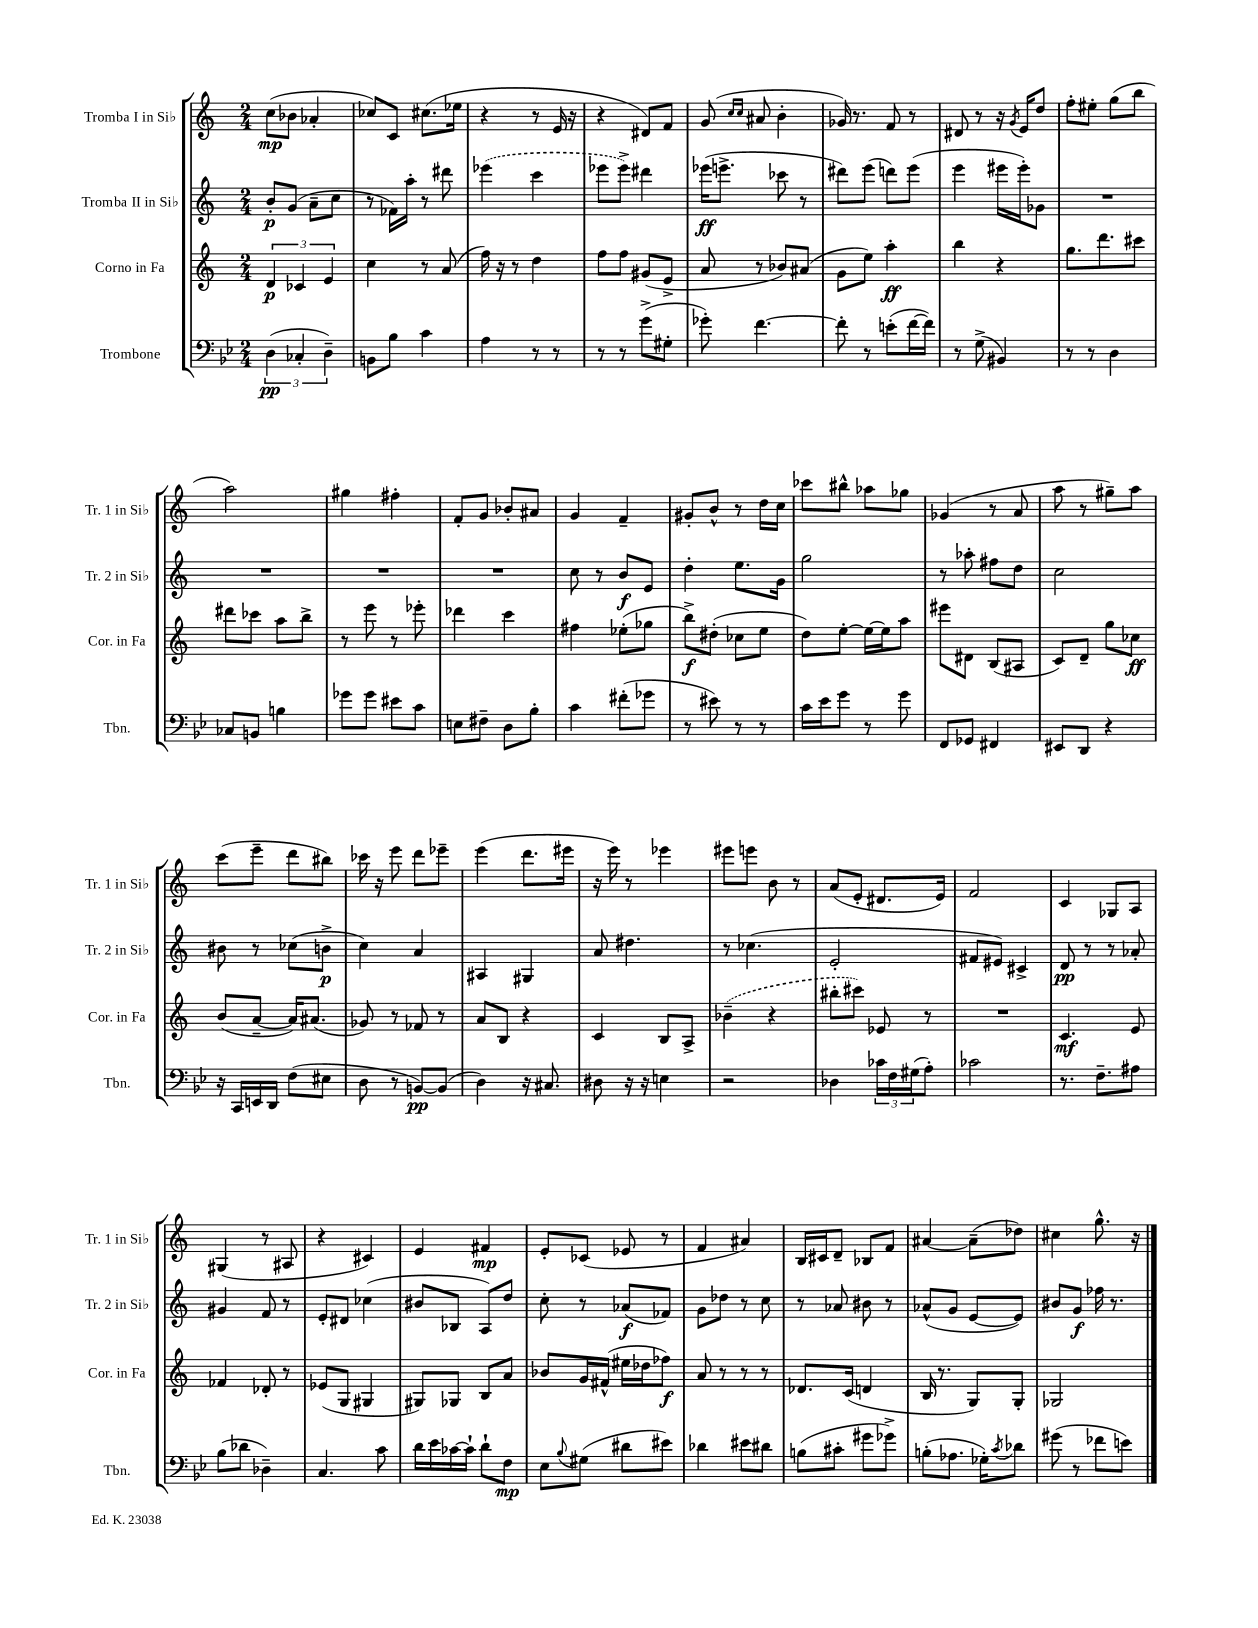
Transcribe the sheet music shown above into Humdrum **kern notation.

**kern	**dynam	**kern	**dynam	**kern	**dynam	**kern	**dynam
*part4	*part4	*part3	*part3	*part2	*part2	*part1	*part1
*staff4	*staff4	*staff3	*staff3	*staff2	*staff2	*staff1	*staff1
*I"Trombone	*	*I"Corno in Fa	*	*I"Tromba II in Si♭	*	*I"Tromba I in Si♭	*
*I'Tbn.	*	*I'Cor. in Fa	*	*I'Tr. 2 in Si♭	*	*I'Tr. 1 in Si♭	*
*clefF4	*	*clefG2	*	*clefG2	*	*clefG2	*
*k[b-e-]	*	*k[]	*	*k[]	*	*k[]	*
*M2/4	*	*M2/4	*	*M2/4	*	*M2/4	*
=1	=1	=1	=1	=1	=1	=1	=1
(6D\	pp	6d/	p	8b'/L	p	(8cc\L	mp
.	.	.	.	(8g/J	.	8b-X\J	.
6C-X'/	.	6c-X/	.	.	.	.	.
.	.	.	.	8a~\L	.	4a-X'/	.
6D~\)	.	6e/	.	.	.	.	.
.	.	.	.	8cc\J	.	.	.
=2	=2	=2	=2	=2	=2	=2	=2
8BBn\L	.	4cc\	.	8r	.	8cc-X/L)	.
8B-\J	.	.	.	16f-X\LL)	.	8c/J	.
.	.	.	.	16aa'\JJ	.	.	.
4c\	.	8r	.	8r	.	(8.cc#X\L	.
.	.	(8a/	.	8ddd#X\	.	.	.
.	.	.	.	.	.	16ee-X\Jk	.
=3	=3	=3	=3	=3	=3	=3	=3
4A\	.	16ff\)	.	(4eee-X\	.	4r	.
.	.	16r	.	.	.	.	.
.	.	8r	.	.	.	.	.
8r	.	4dd\	.	4ccc\	.	8r	.
8r	.	.	.	.	.	16e/	.
.	.	.	.	.	.	16r	.
=4	=4	=4	=4	=4	=4	=4	=4
8r	.	8ff\L	.	8eee-X\L	.	4r	.
8r	.	8ff\J	.	8eee-^\J)	.	.	.
(8g^\L	.	(8g#X/L	.	4ddd#X\	.	8d#X/L)	.
8G#X'\J	.	8e^/J	.	.	.	8f/J	.
=5	=5	=5	=5	=5	=5	=5	=5
8g-X'\)	.	8a/	.	(16eee-X\KL	ff	(8g/	.
.	.	.	.	8.eeen^\J	.	.	.
.	.	.	.	.	.	16qqcc/LL	.
.	.	.	.	.	.	16qqcc/JJ	.
[4.f\	.	8r	.	.	.	8a#X/	.
.	.	8b-X/L)	.	8ccc-X\	.	4b'\	.
.	.	(8a#X/J	.	8r	.	.	.
=6	=6	=6	=6	=6	=6	=6	=6
8f'\]	.	8g\L	.	8ddd#X\L)	.	16g-X/)	.
.	.	.	.	.	.	8.r	.
8r	.	8ee\J)	.	(8eee\J	.	.	.
(8en'\L	.	4aa'\	ff	8dddn\L)	.	8f/	.
[16f\L	.	.	.	(8eee\J	.	8r	.
16f\JJ])	.	.	.	.	.	.	.
=7	=7	=7	=7	=7	=7	=7	=7
8r	.	4bb\	.	4eee\	.	8d#X/	.
(8G^\	.	.	.	.	.	8r	.
4BB#X/)	.	4r	.	16eee#X\LL	.	16r	.
.	.	.	.	.	.	8qg/	.
.	.	.	.	16eee#'\J)	.	16e/KL	.
.	.	.	.	8g-X\J	.	8dd/J	.
=8	=8	=8	=8	=8	=8	=8	=8
8r	.	8.gg\L	.	2r	.	8ff'\L	.
8r	.	.	.	.	.	8ee#X'\J	.
.	.	8.ddd\	.	.	.	.	.
4D\	.	.	.	.	.	(8gg\L	.
.	.	8ccc#X\J	.	.	.	8bb\J	.
!!LO:LB:g=z
=9	=9	=9	=9	=9	=9	=9	=9
8C-X/L	.	8ddd#X\L	.	2r	.	2aa\)	.
8BBn/J	.	8ccc-X\J	.	.	.	.	.
4Bn\	.	8aa\L	.	.	.	.	.
.	.	8bb^\J	.	.	.	.	.
=10	=10	=10	=10	=10	=10	=10	=10
8g-X\L	.	8r	.	2r	.	4gg#X\	.
8g-\J	.	8eee\	.	.	.	.	.
8e#X\L	.	8r	.	.	.	4ff#X'\	.
8c\J	.	8eee-X'\	.	.	.	.	.
=11	=11	=11	=11	=11	=11	=11	=11
8En\L	.	4ddd-X\	.	2r	.	8f'/L	.
8F#X~\J	.	.	.	.	.	8g/J	.
8D\L	.	4ccc\	.	.	.	8b-X'/L	.
8B-'\J	.	.	.	.	.	8a#X/J	.
=12	=12	=12	=12	=12	=12	=12	=12
4c\	.	4ff#X\	.	8cc\	.	4g/	.
.	.	.	.	8r	.	.	.
(8f#X'\L	.	(8ee-X'\L	.	8b/L	f	4f~/	.
8g-X\J	.	8gg-X\J	.	8e/J	.	.	.
=13	=13	=13	=13	=13	=13	=13	=13
8r	.	8bb^\L)	f	4dd'\	.	8g#X'/L	.
8e#X\)	.	(8dd#X'\J	.	.	.	8b^^/J	.
8r	.	8cc-X\L	.	8.ee\L	.	8r	.
8r	.	8ee\J	.	.	.	16dd\LL	.
.	.	.	.	16g\Jk	.	16cc\JJ	.
=14	=14	=14	=14	=14	=14	=14	=14
16c\LL	.	8dd\L)	.	2gg\	.	8ccc-X\L	.
16e-\J	.	.	.	.	.	.	.
8g\J	.	[8ee'\J	.	.	.	8bb#X^^\J	.
8r	.	16ee\LL_	.	.	.	8aa-X\L	.
.	.	16ee\J]	.	.	.	.	.
8g\	.	8aa\J	.	.	.	8gg-X\J	.
=15	=15	=15	=15	=15	=15	=15	=15
8FF/L	.	8eee#X\L	.	8r	.	(4g-X/	.
8GG-X/J	.	8d#X\J	.	8aa-X'\	.	.	.
4FF#X/	.	(8B/L	.	8ff#X\L	.	8r	.
.	.	8A#X/J	.	8dd\J	.	8a/	.
=16	=16	=16	=16	=16	=16	=16	=16
8EE#X/L	.	8c/L)	.	2cc\	.	8aa\	.
8DD/J	.	8d~/J	.	.	.	8r	.
4r	.	8gg\L	.	.	.	8gg#X~\L)	.
.	.	8cc-X\J	ff	.	.	8aa\J	.
!!LO:LB:g=z
=17	=17	=17	=17	=17	=17	=17	=17
16r	.	(8b/L	.	8b#X\	.	(8ccc\L	.
16CC/LL	.	.	.	.	.	.	.
16EEn/	.	[8a~/J	.	8r	.	8eee~\J	.
16DD/JJ	.	.	.	.	.	.	.
(8F\L	.	16a/KL])	.	(8cc-X\L	.	8ddd\L	.
.	.	(8.a#X/J	.	.	.	.	.
8E#X\J	.	.	.	8bn^\J	p	8bb#X\J)	.
=18	=18	=18	=18	=18	=18	=18	=18
8D\	.	8g-X/)	.	4cc\)	.	16ccc-X\	.
.	.	.	.	.	.	16r	.
8r	.	8r	.	.	.	8eee\	.
[8BBn/L)	pp	8f-X/	.	4a/	.	8ddd\L	.
(8BB/J]	.	8r	.	.	.	8eee-X~\J	.
=19	=19	=19	=19	=19	=19	=19	=19
4D\)	.	8a/L	.	4A#X/	.	(4eee\	.
.	.	8B/J	.	.	.	.	.
16r	.	4r	.	4G#X/	.	8.ddd\L	.
8.C#X/	.	.	.	.	.	.	.
.	.	.	.	.	.	16eee#X\Jk	.
=20	=20	=20	=20	=20	=20	=20	=20
8D#X\	.	4c/	.	8a/	.	16r	.
.	.	.	.	.	.	16eee\)	.
16r	.	.	.	4.dd#X\	.	8r	.
16r	.	.	.	.	.	.	.
4En\	.	8B/L	.	.	.	4eee-X\	.
.	.	8A^/J	.	.	.	.	.
=21	=21	=21	=21	=21	=21	=21	=21
2r	.	(4b-X~\	.	8r	.	8eee#X\L	.
.	.	.	.	(4.cc-X\	.	8eeen\J	.
.	.	4r	.	.	.	8b\	.
.	.	.	.	.	.	8r	.
=22	=22	=22	=22	=22	=22	=22	=22
4D-X\	.	8bb#X'\L	.	2e'/	.	(8a/L	.
.	.	8ccc#X\J)	.	.	.	8e'/J	.
24c-X\LL	.	8e-X/	.	.	.	8.d#X/L	.
24F\	.	.	.	.	.	.	.
(24G#X\J	.	.	.	.	.	.	.
8A'\J)	.	8r	.	.	.	.	.
.	.	.	.	.	.	16e/Jk)	.
=23	=23	=23	=23	=23	=23	=23	=23
2c-X\	.	2r	.	8f#X/L	.	2f/	.
.	.	.	.	8e#X/J)	.	.	.
.	.	.	.	4c#X^/	.	.	.
=24	=24	=24	=24	=24	=24	=24	=24
8.r	.	4.c/	mf	8d/	pp	4c/	.
.	.	.	.	8r	.	.	.
8.F~\L	.	.	.	.	.	.	.
.	.	.	.	8r	.	8G-X/L	.
8A#X\J	.	8e/	.	8a-X'/	.	8A/J	.
!!LO:LB:g=z
=25	=25	=25	=25	=25	=25	=25	=25
(8B-\L	.	4f-X/	.	4g#X/	.	(4G#X/	.
8d-X\J	.	.	.	.	.	.	.
4D-X~\)	.	8d-X'/	.	8f/	.	8r	.
.	.	8r	.	8r	.	8A#X/	.
=26	=26	=26	=26	=26	=26	=26	=26
4.C/	.	(8e-X/L	.	8e'/L	.	4r	.
.	.	8G/J	.	8d#X/J	.	.	.
.	.	4G#X/	.	(4cc-X\	.	4c#X/)	.
8c\	.	.	.	.	.	.	.
=27	=27	=27	=27	=27	=27	=27	=27
16d\LL	.	8G#X/L)	.	8b#X/L	.	4e/	.
16e-\	.	.	.	.	.	.	.
[16c-X\	.	8G-X/J	.	8B-X/J	.	.	.
16c-`\JJ]	.	.	.	.	.	.	.
8d`\L	.	8B/L	.	8A/L)	.	4f#X/	mp
8F\J	mp	8a/J	.	8dd/J	.	.	.
=28	=28	=28	=28	=28	=28	=28	=28
8E-\L	.	8b-X/L	.	8cc'\	.	8e'/L	.
8qqB-/	.	.	.	.	.	.	.
(8G#X\J	.	16g/L	.	8r	.	(8c-X/J	.
.	.	(16f#X^^/JJ	.	.	.	.	.
8d#X\L	.	16ee#X\LL	.	(8a-X/L	f	8e-X/	.
.	.	16dd-X\J	.	.	.	.	.
8e#X\J)	.	8ff-X\J)	f	8f-X/J)	.	8r	.
=29	=29	=29	=29	=29	=29	=29	=29
4d-X\	.	8a/	.	8g\L	.	4f/	.
.	.	8r	.	8dd-X\J	.	.	.
8e#X\L	.	8r	.	8r	.	4a#X/)	.
8d#X\J	.	8r	.	8cc\	.	.	.
=30	=30	=30	=30	=30	=30	=30	=30
(8Bn\L	.	8.d-X/L	.	8r	.	16B/LL	.
.	.	.	.	.	.	16c#X/J	.
8c#X'\J	.	.	.	8a-X/	.	8d~/J	.
.	.	(16c/Jk	.	.	.	.	.
8g#X\L	.	4dn/	.	8b#X\	.	8B-X/L	.
8g-X^\J)	.	.	.	8r	.	8f/J	.
=31	=31	=31	=31	=31	=31	=31	=31
(8Bn'\L	.	16B/	.	(8a-X^^/L	.	[4a#X/	.
.	.	8.r	.	.	.	.	.
8.A-X\J	.	.	.	8g/J	.	.	.
.	.	8G/L)	.	[8e/L	.	(8a#~\L]	.
16G-X'\KL)	.	.	.	.	.	.	.
8qc/	.	.	.	.	.	.	.
8d-X\J	.	8G'/J	.	8e/J])	.	8dd-X\J)	.
=32	=32	=32	=32	=32	=32	=32	=32
(8g#X\	.	2G-X/	.	8b#X/L	.	4cc#X\	.
8r	.	.	.	8g/J	f	.	.
8f-X\L	.	.	.	16ff-X\	.	8.gg^^\	.
.	.	.	.	8.r	.	.	.
8en\J)	.	.	.	.	.	.	.
.	.	.	.	.	.	16r	.
==	==	==	==	==	==	==	==
*-	*-	*-	*-	*-	*-	*-	*-
